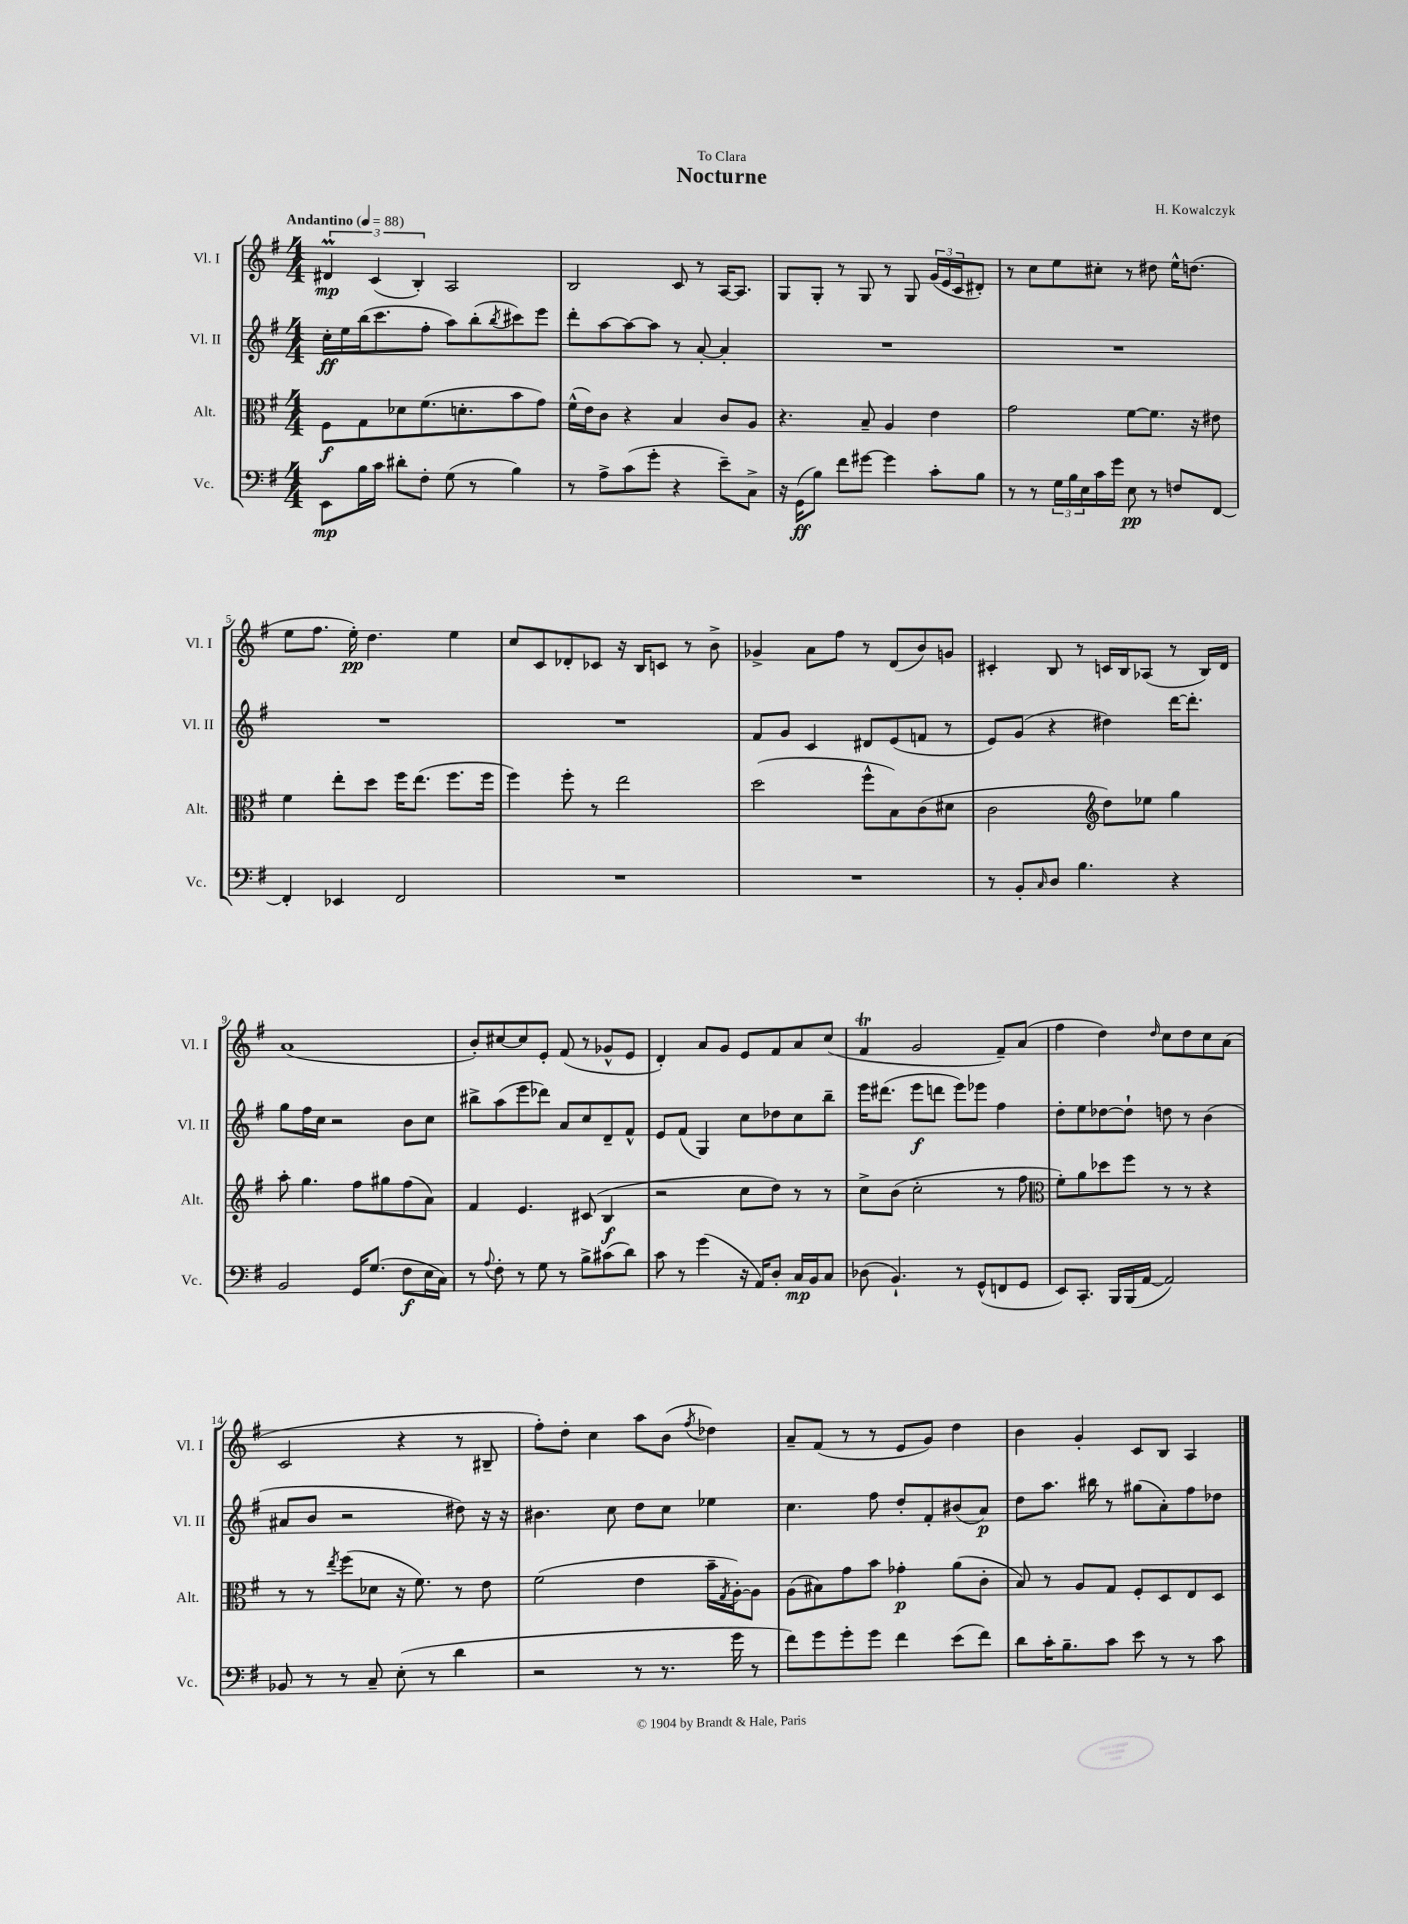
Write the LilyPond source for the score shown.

\header { title = "Nocturne" composer = "H. Kowalczyk" dedication = "To Clara" }
<<
\new StaffGroup <<
\new Staff = "s0" \with { instrumentName = "Vl. I" shortInstrumentName = "Vl. I" } {
    \clef treble \key g \major \numericTimeSignature \time 4/4 \tempo "Andantino" 4 = 88
    \tuplet 3/2 { dis'4\prall\mp c'4( b4-.) } a2 |
    b2 c'8 r8 a16~ a8. |
    g8 g8-. r8 g8 r8 g8 \tuplet 3/2 { g'16( e'16 c'16 } dis'8-.) |
    r8 c''8 e''8 cis''8-. r8 dis''8 e''16-^ d''8.( |
    e''8 fis''8. e''16-.\pp) d''4. e''4 |
    c''8 c'8 des'8-. ces'8 r16 b16 c'8 r8 b'8-> |
    ges'4-> a'8 fis''8 r8 d'8( b'8) g'8 |
    cis'4-. b8 r8 c'16 b16 aes8( r8 b16) d'16 |
    a'1( |
    b'8-.) cis''8~ cis''8 e'8-. fis'8( r8 ges'8-^ e'8 |
    d'4-.) a'8 g'8 e'8 fis'8 a'8 c''8( |
    fis'4\trill g'2 fis'8--) a'8( |
    fis''4 d''4) \grace { d''16 } c''8 d''8 c''8 a'8( |
    c'2 r4 r8 bis8-- |
    fis''8-.) d''8-. c''4 a''8 b'8( \acciaccatura { fis''8 } des''4) |
    a'8-- fis'8( r8 r8 e'8 g'8) d''4 |
    b'4 g'4-. c'8 b8 a4 \bar "|." |
}
\new Staff = "s1" \with { instrumentName = "Vl. II" shortInstrumentName = "Vl. II" } {
    \clef treble \key g \major \numericTimeSignature \time 4/4
    c''16-.\ff e''16 b''16( c'''8. fis''8-. a''8) b''8-.( \acciaccatura { b''8 } cis'''8) e'''8 |
    d'''8-. a''8~ a''8~ a''8 r8 a'8~-. a'4-. |
    R1 |
    R1 |
    R1 |
    R1 |
    fis'8 g'8 c'4 dis'8 e'8( f'8 r8 |
    e'8) g'8( r4 dis''4) d'''16~ d'''8.-. |
    g''8 fis''16 c''16 r2 b'8 c''8 |
    bis''8-> a''8( e'''8 des'''8) a'8 c''8 d'8-- fis'8-^ |
    e'8 fis'8( g4) c''8 des''8 c''8 b''8-- |
    e'''16 dis'''8.( e'''8\f d'''8 e'''8) ees'''8 fis''4 |
    d''8-. e''8 des''8~ des''8-! d''8 r8 b'4( |
    ais'8 b'8 r2 dis''8) r16 r16 |
    bis'4. c''8 d''8 c''8 ees''4 |
    c''4. fis''8 d''8-. fis'8-. bis'8( a'8\p) |
    d''8 a''8. bis''16 r8 gis''8( a'8-.) fis''8 des''8 \bar "|." |
}
\new Staff = "s2" \with { instrumentName = "Alt." shortInstrumentName = "Alt." } {
    \clef alto \key g \major \numericTimeSignature \time 4/4
    fis8\f g8 des'8 fis'8.( d'8.-. b'8 g'8) |
    fis'16-^( e'16) c'8 r4 b4 c'8 a8 |
    r4. b8-- a4 e'4 |
    g'2 fis'8~ fis'8. r16 eis'8 |
    fis'4 e''8-. d''8 fis''16 e''8.( fis''8. fis''16 |
    fis''4) fis''8-. r8 e''2 |
    d''2( fis''8-^ b8) c'8( dis'8 |
    c'2 \clef treble d''8) ees''8 g''4 |
    a''8-. g''4. fis''8 gis''8 fis''8( a'8) |
    fis'4 e'4. cis'8( b4\f |
    r2 c''8 d''8) r8 r8 |
    c''8-> b'8( c''2-. r8 fis''8 |
    \clef alto fis'8-.) a'8 des''8 fis''8 r8 r8 r4 |
    r8 r8 \acciaccatura { e''8 } fis''8( des'8 r16 fis'8.) r8 e'8 |
    fis'2( e'4 b'16-- \acciaccatura { g8 } a16~-.) a8 |
    a8( bis8) g'8 b'8 ges'4-.\p a'8( c'8-. |
    b8) r8 a8 g8 fis8-. d8 e8 d8 \bar "|." |
}
\new Staff = "s3" \with { instrumentName = "Vc." shortInstrumentName = "Vc." } {
    \clef bass \key g \major \numericTimeSignature \time 4/4
    e,8\mp b16 c'16 dis'8-. fis8-. g8( r8 b4) |
    r8 a8-> c'8( g'8-. r4 e'8--) c8-> |
    r16 g,16\ff( b8) fis'8 gis'8~ gis'4 c'8-. b8 |
    r8 r8 \tuplet 3/2 { g16 b16 e16 } c'16 g'16 e8\pp r8 f8 fis,8~ |
    fis,4-. ees,4 fis,2 |
    R1 |
    R1 |
    r8 b,8-. \grace { c16 } d8 b4. r4 |
    b,2 g,16 g8.( fis8\f e16 c16) |
    r8 \appoggiatura { a8 } fis8-. r8 g8 r8 b8-> cis'8( d'8) |
    c'8 r8 g'4( r16 a,16) d8-. c16\mp b,16 c8 |
    des8( b,4.-!) r8 g,8-^( f,8 g,8 |
    e,8) c,8.-. b,,16 b,,16( a,16~ a,2) |
    bes,8 r8 r8 c8-- e8-.( r8 d'4 |
    r2 r8 r8. g'16 r8 |
    fis'8) g'8 g'8-. g'8 fis'4 e'8( fis'8) |
    d'8 c'16-. b8.-- c'8 e'8 r8 r8 c'8 \bar "|." |
}
>>
>>
